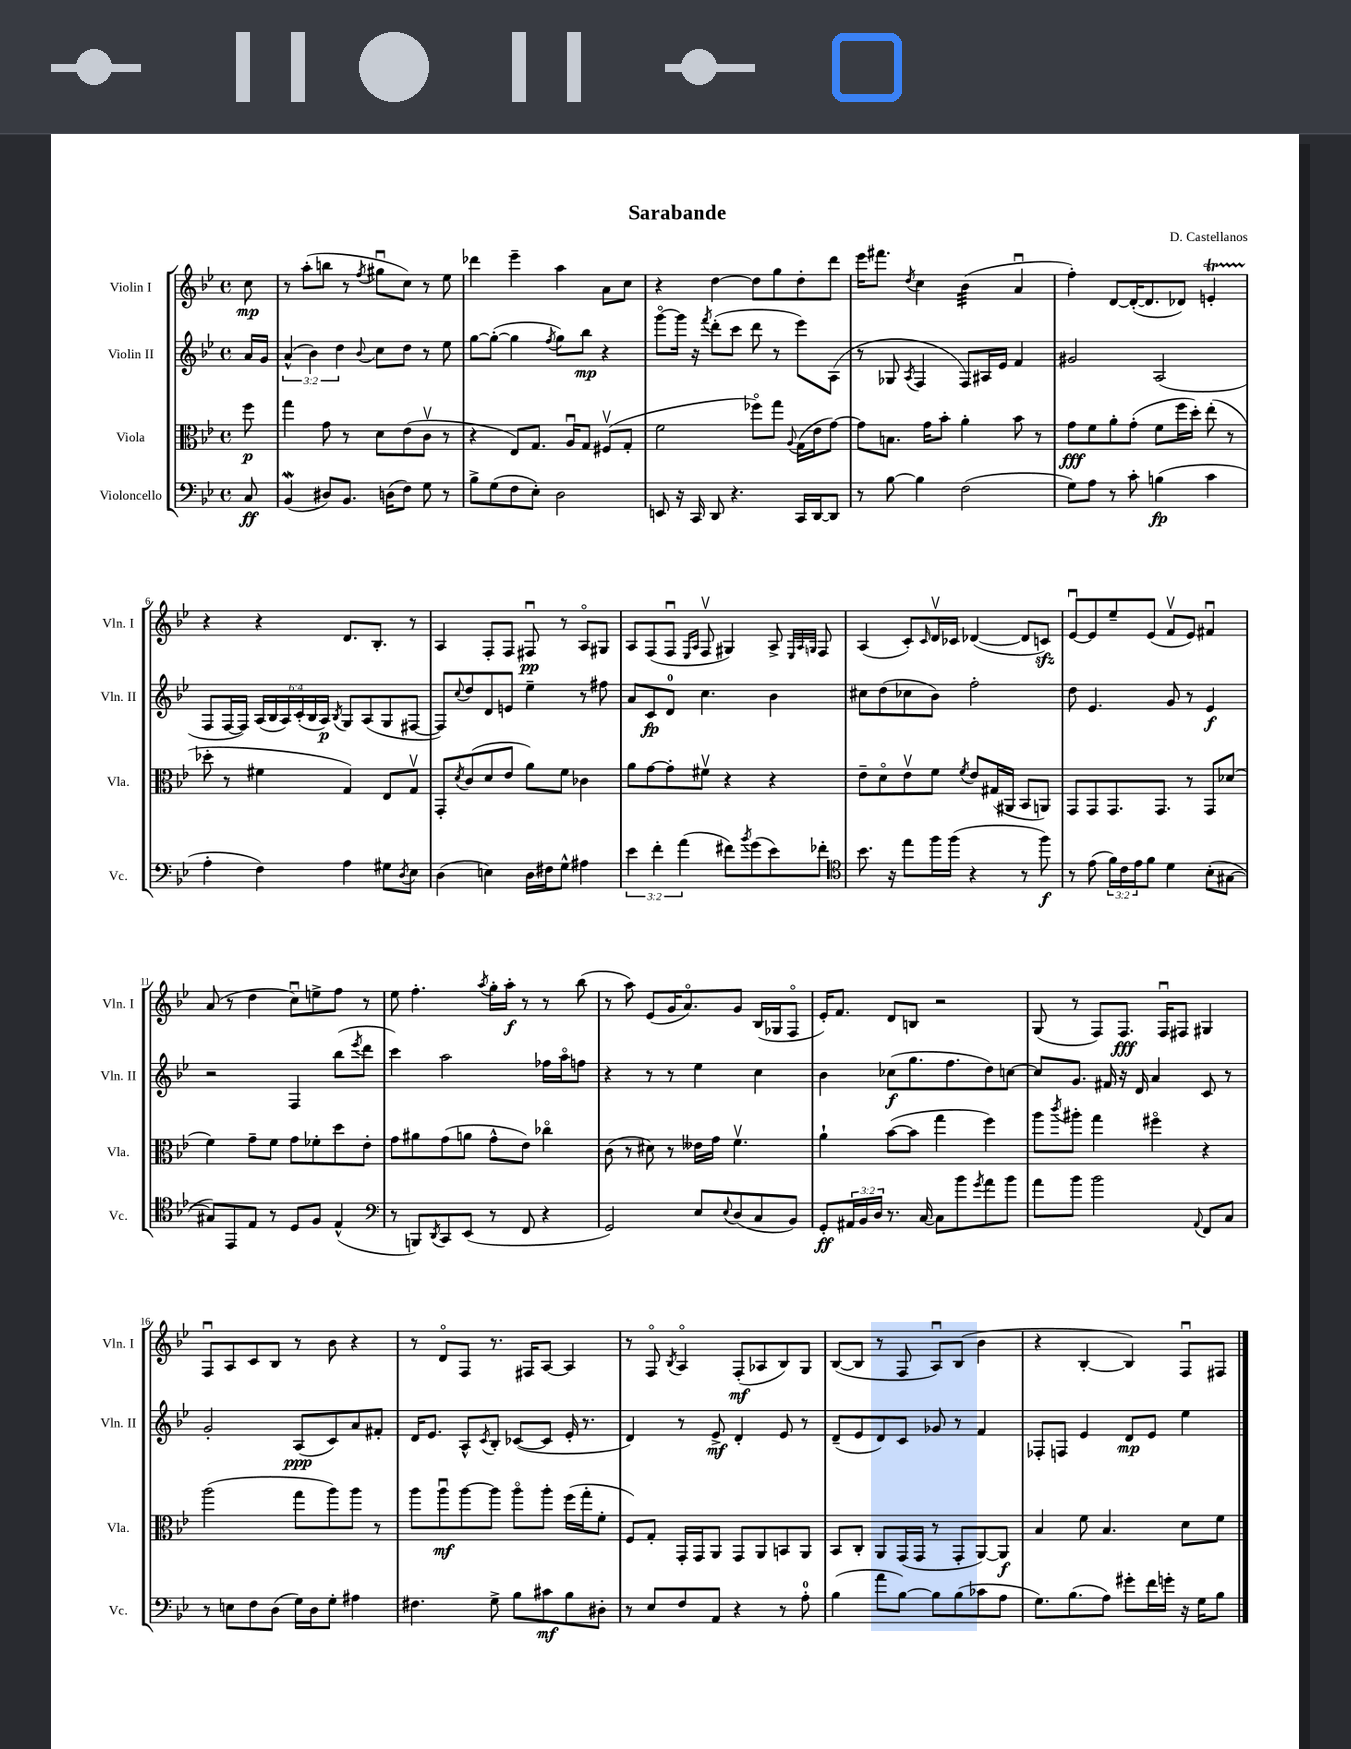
\header { title = "Sarabande" composer = "D. Castellanos" }
<<
\new StaffGroup <<
\new Staff = "s0" \with { instrumentName = "Violin I" shortInstrumentName = "Vln. I" } {
    \clef treble \key bes \major \defaultTimeSignature \time 4/4 \partial 8
    c''8\mp |
    r8 a''8-.( b''8 r8 \acciaccatura { f''8 } gis''8\downbow c''8) r8 ees''8 |
    des'''4 ees'''4-- a''4 a'8 c''8 |
    r4 d''4~ d''8 g''8 d''8-. d'''8 |
    ees'''16 fis'''8. \acciaccatura { d''8 } c''4 bes'4:32( a'4\downbow |
    f''4-.) d'8~ d'16~-.( d'8. des'8) e'4-.\startTrillSpan |
    r4\stopTrillSpan r4 d'8. bes8.-. r8 |
    a4 f8-. f8 fis8\downbow\pp r8 a8\flageolet gis8 |
    a8 f8( f8\downbow \grace { ees16 a16 } f8\upbow gis4) a8-> \grace { ees32 a32 g32 } f8 |
    a4( c'8-.) \grace { c'16 } d'16\upbow ces'16 des'4~( des'8 c'8\sfz) |
    ees'8~\downbow ees'8 ees''8-- ees'8( f'8\upbow ees'8) fis'4\downbow |
    a'8( r8 d''4 c''8\downbow) e''8-> f''8 r8 |
    ees''8 f''4.-. \acciaccatura { a''8 } g''16-. a''16-.\f r8 r8 bes''8( |
    r8 a''8) ees'8( g'16 a'8.\flageolet) g'8 bes16( ges16 f8\flageolet |
    ees'16-.) f'8. d'8 b8 r2 |
    g8( r8 f8) f8.\fff f16\downbow fis8 gis4 |
    f8\downbow a8 c'8 bes8 r8 bes'8 r4 |
    r8 d'8\flageolet f8 r8. fis16 a8~ a4 |
    r8 f8\flageolet \acciaccatura { bes8 } a4\flageolet f8-.\mf( aes8 bes8) g8 |
    bes8~( bes8 r8 f8 a8\downbow) bes8( bes'4 |
    r4 bes4~-. bes4) f8\downbow fis8 \bar "|." |
}
\new Staff = "s1" \with { instrumentName = "Violin II" shortInstrumentName = "Vln. II" } {
    \clef treble \key bes \major \defaultTimeSignature \time 4/4 \override Staff.TupletNumber.text = #tuplet-number::calc-fraction-text \partial 8
    a'16 g'16 |
    \tuplet 3/2 { a'4-^( bes'4) d''4 } \appoggiatura { bes'8 } c''8 d''8 r8 ees''8 |
    g''8~ g''8~-.( g''4 \acciaccatura { f''8 } g''8) bes''8\mp r4 |
    g'''8~\flageolet g'''16 r16 \acciaccatura { f'''8 } d'''8-.( c'''8 d'''8 r8 ees'''8) a8( |
    r8 ges8 \acciaccatura { a8 } f4 f8) ais16 ees'16 f'4 |
    gis'2 a2( |
    f8 f16~ f16) \tuplet 6/4 { a16( bes16 a16) c'16-.( bes16 a16\p) } \acciaccatura { bes8 } g8 a8( g8 fis8~ |
    fis8) \appoggiatura { c''8 } d''8 d'8 e'8 ees''4-- r8 fis''8 |
    a'8 c'8\fp d'8-0 c''4. bes'4 |
    cis''8 d''8( ces''8 bes'8) f''2-. |
    d''8 ees'4. g'8 r8 ees'4\f |
    r2 f4 bes''8( \acciaccatura { ees'''8 } d'''8 |
    c'''4) a''2 fes''16 a''16\flageolet f''8 |
    r4 r8 r8 ees''4 c''4 |
    bes'4 ces''8\f( g''8. f''8. d''8) c''8~ |
    c''8 g'8. fis'16 r16 d'16 a'4 c'8 r8 |
    g'2-. a8\ppp( c'8) a'8 fis'8-. |
    d'16 ees'8. a8-^ \acciaccatura { c'8 } bes8-. ces'8~( ces'8 ees'16-. r8. |
    d'4) r8 ees'8->\mf d'4-. ees'8 r8 |
    d'8--( ees'8 d'8) c'8 ges'8 r8 f'4 |
    fes8-. f8 ees'4 d'8\mp ees'8 ees''4 \bar "|." |
}
\new Staff = "s2" \with { instrumentName = "Viola" shortInstrumentName = "Vla." } {
    \clef alto \key bes \major \defaultTimeSignature \time 4/4 \partial 8
    f''8\p |
    g''4 g'8 r8 d'8 ees'8( c'8\upbow r8 |
    r4 ees8) g8. a16\downbow g8 fis8\upbow( g8-. |
    f'2 fes''8\flageolet) g''8 \appoggiatura { a8 } g16( ees'16 g'8~) |
    g'8 b8. g'16 bes'8-. a'4-. bes'8 r8 |
    g'8\fff f'8 a'8-. g'8-.( f'8 f''16 d''16-.) ees''8-.( r8 |
    des''8-. r8 fis'4 g4) ees8 g8\upbow |
    g,8-. \acciaccatura { d'8 } c'8( d'8 ees'8 a'8) f'8 ces'4 |
    a'8 g'8~ g'8-. fis'8\upbow r4 r4 |
    ees'8-- d'8\flageolet ees'8\upbow f'8 \acciaccatura { f'8 } ees'8 gis16( ais,16 bes,8 a,8) |
    g,8 g,8 g,8. g,8. r8 g,8 des'8( |
    f'4) g'8-- f'8 g'8 fes'8-. d''8 ees'8-. |
    g'8 ais'8 g'8( a'8 g'8-^ ees'8) ces''4\flageolet |
    c'8( r8 dis'8) r8 eeses'16 g'16 f'4.\upbow |
    a'4-! bes'8~( bes'8 g''4 f''4) |
    a''8 \acciaccatura { c'''8 } ais''8-. g''4 fis''4\flageolet r4 |
    a''2( g''8 a''8) a''8 r8 |
    a''8 a''8\downbow\mf a''8~ a''8 a''8\flageolet a''8-. f''16( g''16-. f'8-. |
    f8) g8-. g,16-. g,16 a,8 g,8 a,8 b,8 a,8 |
    bes,8 c8-. a,8 g,16( g,16 r8 g,8-. a,8~) a,8\f |
    bes4 f'8 bes4. d'8 f'8 \bar "|." |
}
\new Staff = "s3" \with { instrumentName = "Violoncello" shortInstrumentName = "Vc." } {
    \clef bass \key bes \major \defaultTimeSignature \time 4/4 \override Staff.TupletNumber.text = #tuplet-number::calc-fraction-text \partial 8
    c8\ff |
    bes,4\mordent( dis8) bes,8. d16( f8) g8 r8 |
    bes8-> g8( f8 ees8-.) d2 |
    e,8 r16 c,16 d,8 r4. c,16 d,16~ d,8 |
    r8 bes8~ bes4 f2( |
    g8) a8 r8 c'8-. b4\fp( c'4 |
    a4-. f4) a4 gis8 \acciaccatura { d8 } ees8 |
    d4( e4) d16 fis16 g8-^ ais4 |
    \tuplet 3/2 { ees'4 f'4-. a'4( } fis'8) \acciaccatura { bes'8 } g'8( ees'8) fes'8-. |
    \clef tenor bes'8. r16 ees''8 f''16 f''16( r4 r8 f''8\f) |
    r8 ees'8( \tuplet 3/2 { f'16) c'16 ees'16 } f'8 d'4 bes8-.( gis8~ |
    gis8) ees,8 ees8 r8 d8 f8 ees4-^( |
    \clef bass r8 b,,8) \acciaccatura { d,8 } c,8 ees,8( r8 f,8 r4 |
    g,2) ees8 \appoggiatura { ees8 } d8( c8 bes,8) |
    g,8-.\ff \tuplet 3/2 { ais,16 bes,16 d16 } r8. c16~ c8 bes'8 \acciaccatura { g'8 } a'8 bes'8 |
    a'8 bes'8 bes'2 \appoggiatura { a,8 } f,8 c8 |
    r8 e8 f8 d8( g16) d16 g8-. ais4 |
    fis4. g8-> bes8 cis'8\mf bes8 dis8-. |
    r8 ees8 f8 a,8 r4 r8 a8-0-. |
    bes4( a'8 bes8~) bes8 bes8( ces'8 a8 |
    g8.) bes8.( a8) gis'8-. f'16 g'16-. r16 g16 bes8 \bar "|." |
}
>>
>>
